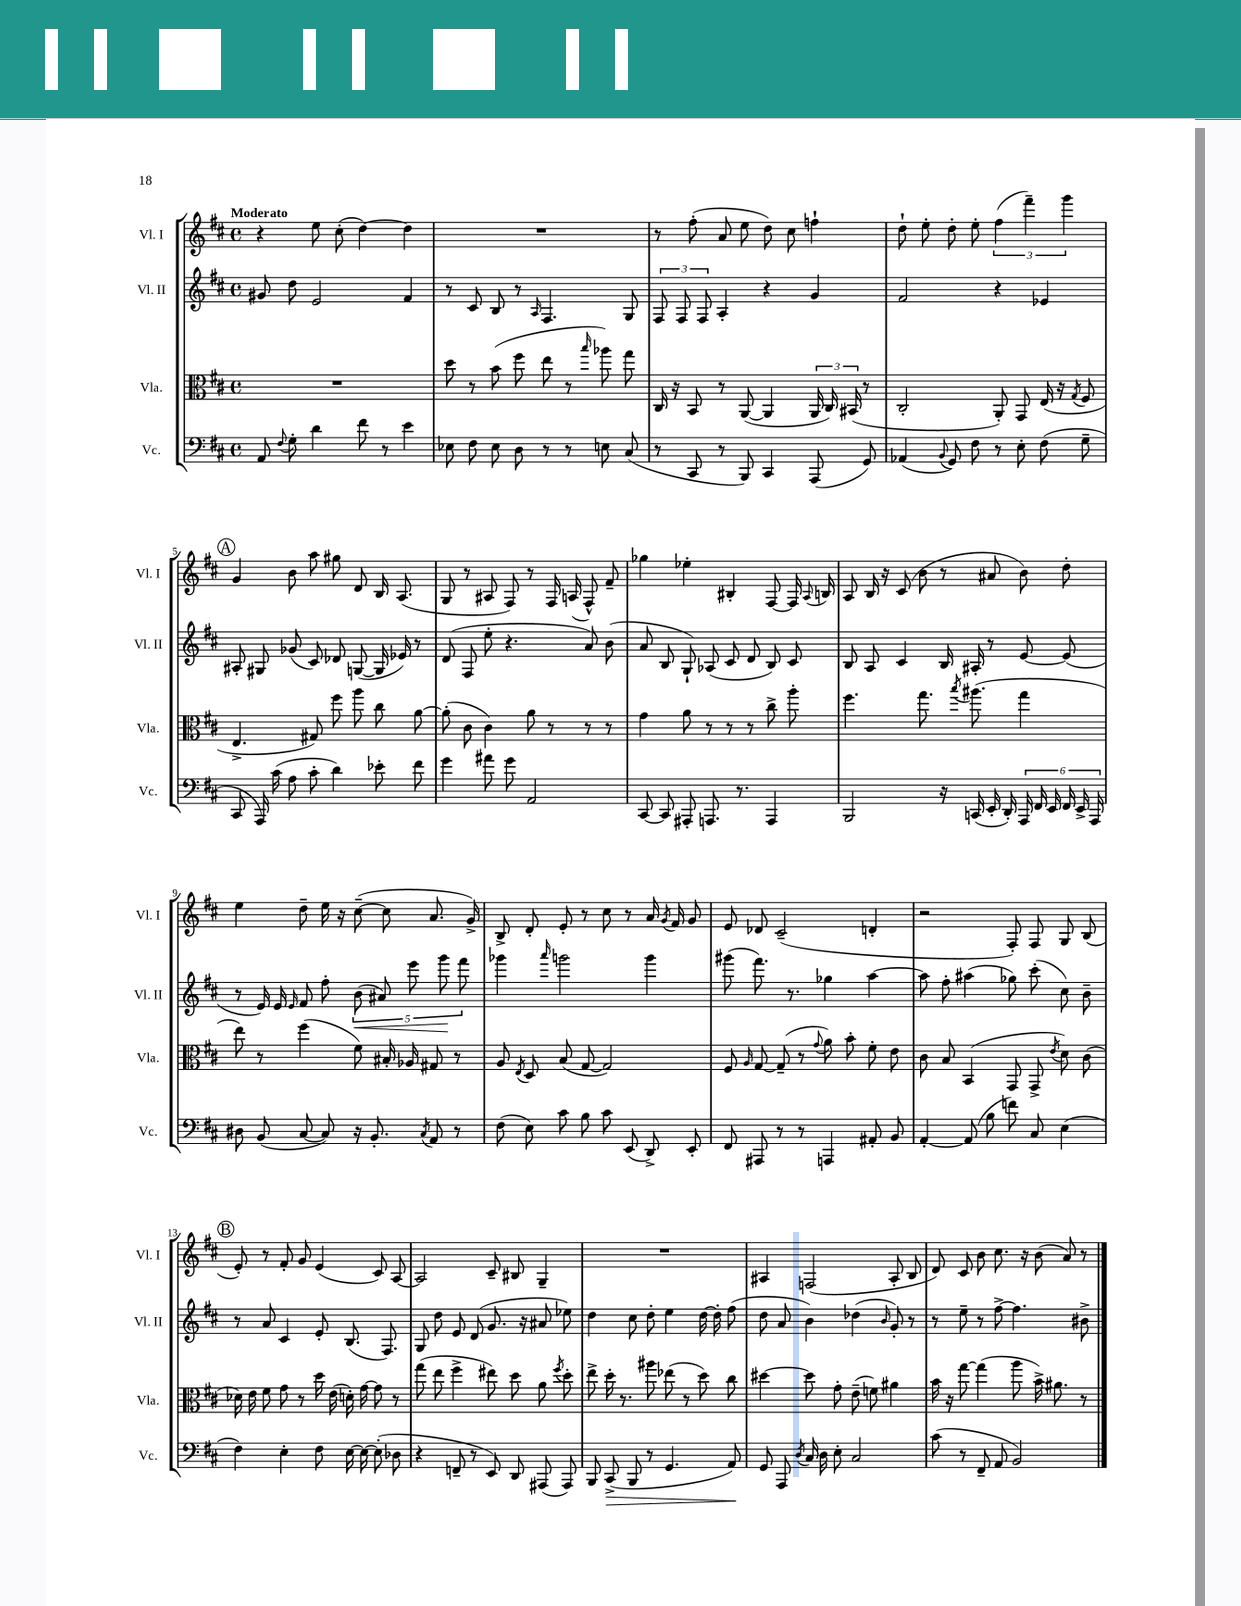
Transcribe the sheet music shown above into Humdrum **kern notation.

**kern	**dynam	**kern	**kern	**dynam	**kern
*part4	*part4	*part3	*part2	*part2	*part1
*staff4	*staff4	*staff3	*staff2	*staff2	*staff1
*I"Vc.	*	*I"Vla.	*I"Vl. II	*	*I"Vl. I
*I'Vc.	*	*I'Vla.	*I'Vl. II	*	*I'Vl. I
*clefF4	*	*clefC3	*clefG2	*	*clefG2
*k[f#c#]	*	*k[f#c#]	*k[f#c#]	*	*k[f#c#]
*M4/4	*	*M4/4	*M4/4	*	*M4/4
*met(c)	*	*met(c)	*met(c)	*	*met(c)
=1	=1	=1	=1	=1	=1
!	!	!	!	!	!LO:TX:a:B:t=Moderato
8AA/	.	1r	8g#X/	.	4r
8qqF#/	.	.	.	.	.
8G'\	.	.	8dd\	.	.
4d\	.	.	2e/	.	8ee\
.	.	.	.	.	(8cc#'\
8f#\	.	.	.	.	[4dd\)
8r	.	.	.	.	.
4e\	.	.	4f#/	.	4dd\]
=2	=2	=2	=2	=2	=2
8E-X\	.	8dd\	8r	.	1r
8F#\	.	8r	8c#/	.	.
8E-\	.	(8b\	8B/	.	.
8D\	.	8ff#\	8r	.	.
.	.	.	16qqA/	.	.
8r	.	8ee\	4.F#/	.	.
8r	.	8r	.	.	.
.	.	16qqbb/	.	.	.
8En\	.	8aa-X\)	.	.	.
(8C#/	.	8gg\	8G/	.	.
=3	=3	=3	=3	=3	=3
8r	.	16C#/	12F#/	.	8r
.	.	16r	.	.	.
.	.	.	12F#/	.	.
8CC#/	.	8BB/	.	.	(8ff#'\
.	.	.	12F#/	.	.
8r	.	8r	4A'/	.	8a/
8BBB/)	.	([8AA/	.	.	8ee\
4CC#/	.	4AA/]	4r	.	8dd\)
.	.	.	.	.	8cc#\
(8AAA/	.	24AA/	4g/	.	4ffn`\
.	.	24C#/)	.	.	.
.	.	(24BB#X/	.	.	.
8GG/)	.	8r	.	.	.
=4	=4	=4	=4	=4	=4
(4AA-X/	.	2C#'/	2f#/	.	8dd`\
.	.	.	.	.	8ee'\
8qqBB/	.	.	.	.	.
8GG/)	.	.	.	.	8dd'\
8F#\	.	.	.	.	8ee'\
8r	.	8AA'/)	4r	.	(6ff#\
8E'\	.	8GG/	.	.	.
.	.	.	.	.	6fff#~\)
(8F#\	.	(16E/	4e-X/	.	.
.	.	16r	.	.	.
.	.	.	.	.	6ggg\
.	.	8qG/	.	.	.
8G~\	.	8F#/	.	.	.
!!LO:LB:g=z
!!LO:REH:place=s1:t=A
=5	=5	=5	=5	=5	=5
8CC#/	.	4.E^/	8A#X'/	.	4g/
16AAA/)	.	.	8G#X/	.	.
(16c#\	.	.	.	.	.
8A\	.	.	(8g-X/	.	8b\
8c#'\	.	8G#X/)	8c#/)	.	8aa\
4d\)	.	8ff#\	8d-X/	.	8gg#X\
.	.	8aa\	([8Gn/	.	8d/
8e-X'\	.	8cc#\	16G/]	.	16B/
.	.	.	16e-X/)	.	(8.A/
8f#\	.	[8a\	8r	.	.
=6	=6	=6	=6	=6	=6
4g\	.	(8a'\]	(8d/	.	8G/
.	.	8c#\	8F#/	.	8r
8a#X\	.	4c#\)	8ee'\	.	8A#X/
8g\	.	.	4.r	.	8F#/)
2AA/	.	8a\	.	.	8r
.	.	8r	.	.	16F#/
.	.	.	.	.	(16An/
.	.	8r	8a/)	.	8F#^^/)
.	.	8r	(8b\	.	8f#~/
=7	=7	=7	=7	=7	=7
[8CC#/	.	4g\	8a/	.	4gg-X\
8CC#/]	.	.	8B/	.	.
8AAA#X'/	.	8a\	8G`/)	.	4ee-X'\
8.AAAn/	.	8r	(8A-X/	.	.
.	.	8r	8c#/	.	4B#X'/
8.r	.	.	.	.	.
.	.	8r	8d/	.	.
4AAA/	.	8cc#^\	8B/)	.	[8F#/
.	.	8aa'\	8c#/	.	16F#/]
.	.	.	.	.	8qqA/
.	.	.	.	.	16Bn/
=8	=8	=8	=8	=8	=8
2BBB/	.	4.ff#\	8B/	.	8A/
.	.	.	8A/	.	16B/
.	.	.	.	.	16r
.	.	.	4c#/	.	(8c#/
.	.	8.gg\	.	.	8b\
16r	.	.	16B/	.	8r
.	.	8qbb/	.	.	.
(16CCn/	.	(8.aa#X\	16A#X'/	.	.
16EE'/	.	.	8r	.	8a#X/
16DD'/)	.	.	.	.	.
24AAA/	.	4gg\	[8e/	.	8b\)
24FF#/	.	.	.	.	.
24EE/	.	.	.	.	.
24FF#/	.	.	(8e/]	.	8dd'\
24EE^/	.	.	.	.	.
24AAA/	.	.	.	.	.
!!LO:LB:g=z
=9	=9	=9	=9	=9	=9
8D#X\	.	8ee\)	8r	.	4ee\
(8BB/	.	8r	16e/)	.	.
.	.	.	16e/	.	.
.	.	.	16qqe/	.	.
[8C#/	.	(4ff#\	8f#/	.	8dd~\
8C#/])	.	.	8ff#'\	.	16ee\
.	.	.	.	.	16r
!	!	!	!	!LO:HP:b	!
16r	.	8f#\)	(10b\	<	([8cc#~\
8.BB'/	.	.	.	.	.
.	.	.	10a#X/)	.	.
.	.	16B#X'/	.	.	8cc#\]
.	.	16A-X/	.	.	.
.	.	.	10eee\	.	.
8qC#/	.	.	.	.	.
8AA/	.	8G#X/	.	.	8.a/
.	.	.	10ggg\	.	.
8r	.	8r	.	.	.
.	.	.	10fff#\	[	.
.	.	.	.	.	16g^/)
=10	=10	=10	=10	=10	=10
(8F#\	.	8A/	4ggg-X\	.	8B^/
.	.	8qE/	.	.	.
8E\)	.	8D/	.	.	8d'/
.	.	.	16qqaaa/	.	.
8c#\	.	(8B/	2gggn\	.	8e'/
8B\	.	[8G/	.	.	8r
8c#\	.	2G/])	.	.	8cc#\
(8EE/	.	.	.	.	8r
8DD^/)	.	.	4ggg\	.	16a/
.	.	.	.	.	8qg/
.	.	.	.	.	16f#/
8EE'/	.	.	.	.	8g/
=11	=11	=11	=11	=11	=11
8FF#/	.	8F#/	(8ggg#X\	.	8e/
.	.	16qqA/	.	.	.
8AAA#X/	.	[8G/	8.fff#\)	.	8d-X/
8r	.	(8G~/]	.	.	(2c#~/
.	.	.	8.r	.	.
8r	.	8r	.	.	.
.	.	8qqg/	.	.	.
4AAAn/	.	8a\)	4gg-X\	.	.
.	.	8b'\	.	.	.
8AA#X'/	.	8f#'\	[4aa\	.	4dn'/
8BB/	.	8e\	.	.	.
=12	=12	=12	=12	=12	=12
[4AA'/	.	8c#\	8aa\]	.	2r
.	.	8B/	8ff#'\	.	.
(8AA/]	.	(4BB/	(4aa#X\	.	.
8B\	.	.	.	.	.
8fn\)	.	8GG/	8gg-X\)	.	8F#'/)
8C#/	.	8GG^/	(8ccc#'\	.	8F#/
.	.	8qe/	.	.	.
(4E\	.	8d\)	8cc#\)	.	8G/
.	.	(8c#\	8b~\	.	(8B/
!!LO:LB:g=z
!!LO:REH:place=s1:t=B
=13	=13	=13	=13	=13	=13
4F#\)	.	16d-X\)	8r	.	8e'/)
.	.	16e\	.	.	.
.	.	8f#\	8a/	.	8r
4E'\	.	8g\	4c#/	.	8f#'/
.	.	8r	.	.	8g/
8F#\	.	16dd\	8e'/	.	(4e/
.	.	(16e\	.	.	.
[16E\	.	16dn'\)	(8.B/	.	.
16E\_	.	[16g\	.	.	.
(8E'\]	.	8g\]	.	.	8c#/)
.	.	.	8.F#/)	.	.
8D-X\	.	8r	.	.	[8A/
=14	=14	=14	=14	=14	=14
4r	.	(8gg\	8G/	.	2A/]
.	.	8ee\	8dd\	.	.
8FFn~/	.	4ff#^\	8e/	.	.
8r	.	.	(8d/	.	.
8EE/)	.	8ee#X\)	8.g/	.	8c#~/
8DD/	.	8dd\	.	.	8B#X/
.	.	.	16r	.	.
(8AAA#X/	.	8a\	8a#X/	.	4G~/
.	.	8qff#/	.	.	.
8AAA#/)	.	8dd'\	8ee-X\)	.	.
=15	=15	=15	=15	=15	=15
8BBB/	.	8ee^\	4dd\	.	1r
!	!LO:HP:b	!	!	!	!
(8CC#^/	>	16dd'\	.	.	.
.	.	8.r	.	.	.
8BBB/	.	.	8cc#\	.	.
8r	.	8aa#X\	8dd'\	.	.
4.GG/	.	(8ee-X\	4ee\	.	.
.	.	8r	.	.	.
.	.	8dd\)	[16dd\	.	.
.	.	.	16dd'\]	.	.
8AA/)	.	8cc#\	(8ff#\	.	.
.	]	.	.	.	.
=16	=16	=16	=16	=16	=16
8GG/	.	[4dd#X\	8dd\	.	4A#X/
8AAA/	.	.	8a/	.	.
8qD/	.	.	.	.	.
16C#/	.	8dd#\]	4b\)	.	(2Fn/
16D\	.	.	.	.	.
8E'\	.	8g'\	.	.	.
2C#/	.	(8e~\	(4dd-X\	.	.
.	.	8fn\)	.	.	.
.	.	.	16qqb/	.	.
.	.	4a#X\	8g'/)	.	8A#'/
.	.	.	8r	.	8B/
=17	=17	=17	=17	=17	=17
(8c#\	.	16b\	8r	.	8d/)
.	.	16r	.	.	.
8r	.	[8gg\	8ee~\	.	8c#/
8FF#~/	.	(4gg\]	8r	.	8b\
8AA/	.	.	[8ff#^\	.	8.cc#\
2BB/)	.	8aa\	4.ff#\]	.	.
.	.	.	.	.	16r
.	.	16b^\)	.	.	(8b\
.	.	8.a#X\	.	.	.
.	.	.	.	.	8a/)
.	.	8r	8b#X^\	.	8r
==	==	==	==	==	==
*-	*-	*-	*-	*-	*-
